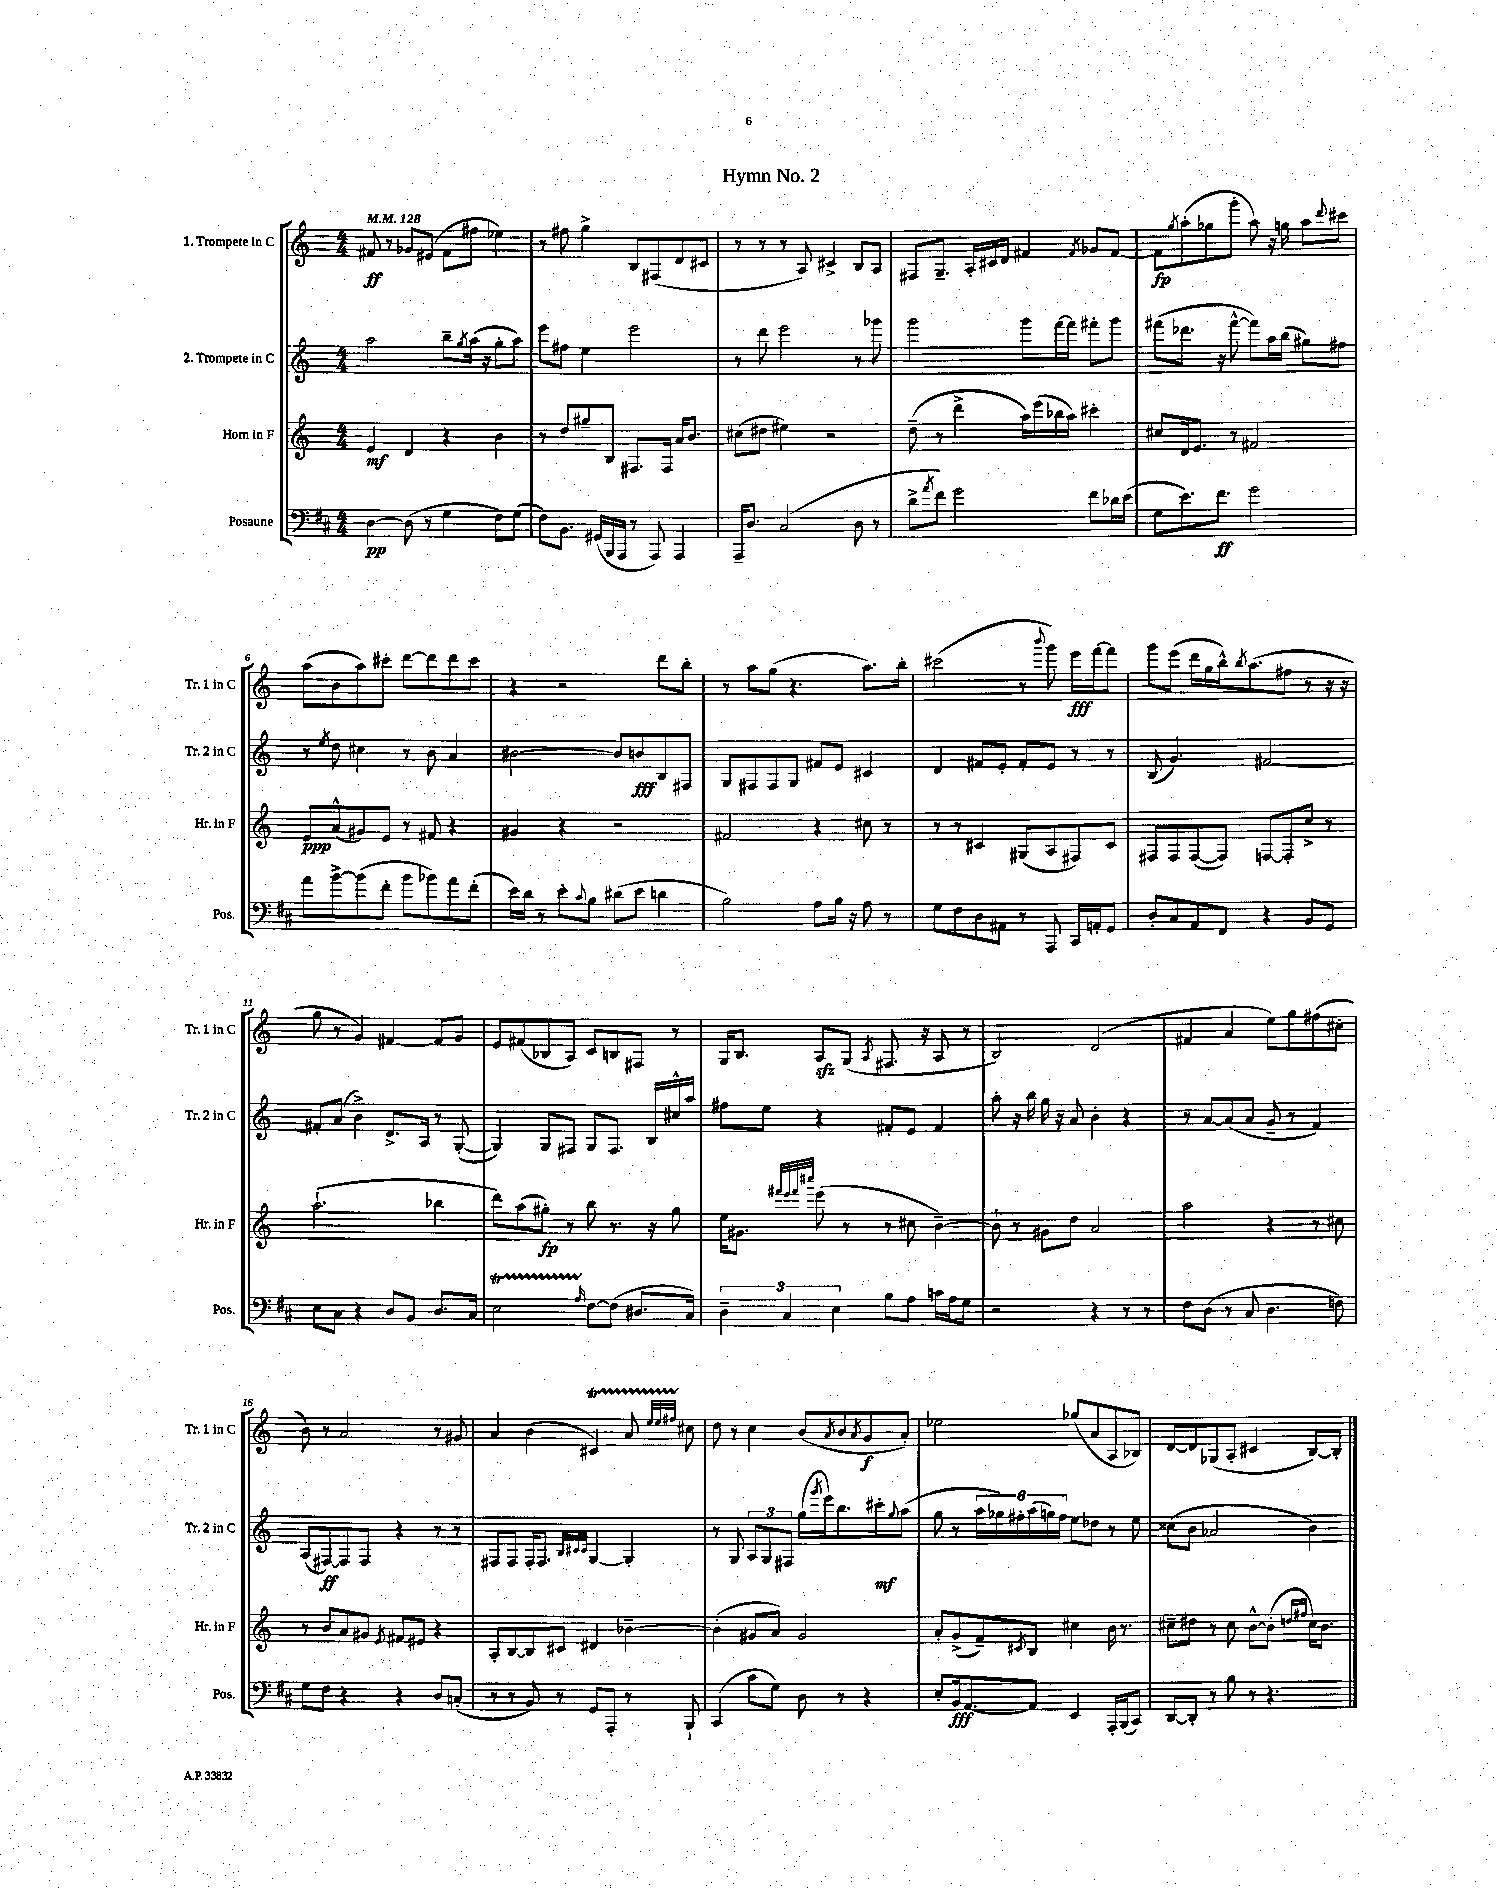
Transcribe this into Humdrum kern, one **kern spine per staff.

**kern	**dynam	**kern	**dynam	**kern	**dynam	**kern	**dynam
*part4	*part4	*part3	*part3	*part2	*part2	*part1	*part1
*staff4	*staff4	*staff3	*staff3	*staff2	*staff2	*staff1	*staff1
*I"Posaune	*	*I"Horn in F	*	*I"2. Trompete in C	*	*I"1. Trompete in C	*
*I'Pos.	*	*I'Hr. in F	*	*I'Tr. 2 in C	*	*I'Tr. 1 in C	*
*clefF4	*	*clefG2	*	*clefG2	*	*clefG2	*
*k[f#c#]	*	*k[]	*	*k[]	*	*k[]	*
*M4/4	*	*M4/4	*	*M4/4	*	*M4/4	*
*MM128	*	*MM128	*	*MM128	*	*MM128	*
=1	=1	=1	=1	=1	=1	=1	=1
[4D\	pp	4e/	mf	2aa\	.	8f#X/	ff
.	.	.	.	.	.	8r	.
(8D\]	.	4d/	.	.	.	8g-X/L	.
8r	.	.	.	.	.	(8e#X/J	.
4G\	.	4r	.	8bb~\L	.	8f#\L	.
.	.	.	.	8qgg/	.	.	.
.	.	.	.	(16aa\Jk	.	8ff#X\J	.
.	.	.	.	16r	.	.	.
8F#\L)	.	4b\	.	8gg'\L	.	4ee-X\)	.
(8G\J	.	.	.	8aa\J)	.	.	.
=2	=2	=2	=2	=2	=2	=2	=2
8F#\L)	.	8r	.	8eee\L	.	8r	.
8.BB\J	.	8dd/L	.	8ff#X\J	.	8ff#X\	.
.	.	8gg#X~/	.	4ee\	.	4gg^\	.
(16GG#X/LL	.	.	.	.	.	.	.
16BBB/	.	8B/J	.	.	.	.	.
16AAA/JJ	.	.	.	.	.	.	.
8r	.	8.F#X/L	.	2eee\	.	8B/L	.
8AAA/)	.	.	.	.	.	(8F#X/	.
.	.	16F#/Jk	.	.	.	.	.
4AAA/	.	16a/KL	.	.	.	8d/	.
.	.	8.b/J	.	.	.	.	.
.	.	.	.	.	.	8c#X/J	.
=3	=3	=3	=3	=3	=3	=3	=3
16AAA~/KL	.	(8cc#X\L	.	8r	.	8r	.
8.D/J	.	.	.	.	.	.	.
.	.	8dd#X\J	.	8ddd\	.	8r	.
(2C#/	.	4ee#X\)	.	2eee\	.	8r	.
.	.	.	.	.	.	8A/)	.
.	.	2r	.	.	.	4c#X^/	.
8D\	.	.	.	8r	.	8B/L	.
8r	.	.	.	8ggg-X\	.	8A/J	.
=4	=4	=4	=4	=4	=4	=4	=4
8d^\L	.	(8dd~\	.	2ggg\	.	8F#X/L	.
8qa/	.	.	.	.	.	.	.
8f#\J)	.	8r	.	.	.	8.G~/J	.
2g\	.	4ddd^\	.	.	.	.	.
.	.	.	.	.	.	16A'/LL	.
.	.	.	.	.	.	16c#X/	.
.	.	.	.	.	.	16d/JJ	.
.	.	16aa\LL)	.	8ggg\L	.	4f#X/	.
.	.	(16eee\	.	.	.	.	.
.	.	16bb-X\	.	[16fff\L	.	.	.
.	.	16aa\JJ)	.	16fff\JJ]	.	.	.
.	.	.	.	.	.	8qf#/	.
8f#\L	.	4ccc#X'\	.	8fff#X'\L	.	8g-X/L	.
16d-X\L	.	.	.	8ggg\J	.	[8f#/J	.
(16e\JJ	.	.	.	.	.	.	.
=5	=5	=5	=5	=5	=5	=5	=5
8G\L	.	8cc#X/L	.	(8fff#X\L	.	8f#\L]	fp
.	.	.	.	.	.	8qgg/	.
8.e\)	.	16d/k	.	8.ddd-X\J	.	(8aa'\	.
.	.	8.e/J	.	.	.	.	.
.	.	.	.	.	.	8gg-X\	.
8.f#\J	ff	.	.	16r	.	.	.
.	.	8r	.	[8fff#^^\	.	8ggg'\J	.
2g\	.	2f#X/	.	8fff#\L])	.	8aa\)	.
.	.	.	.	16aa\L	.	16r	.
.	.	.	.	(16bb\JJ	.	16ggn\	.
.	.	.	.	8gg#X\L)	.	8aa\L	.
.	.	.	.	.	.	8qqddd/	.
.	.	.	.	8ff#X\J	.	8ccc#X\J	.
!!LO:LB:g=z
=6	=6	=6	=6	=6	=6	=6	=6
8a\L	.	8e/L	ppp	8r	.	(8aa\L	.
.	.	.	.	8qee/	.	.	.
[8b^\	.	(8a^^/	.	8dd\	.	8b\	.
(8b\]	.	8g#X/)	.	4cc#X\	.	8aa\)	.
8f#'\J	.	8e/J	.	.	.	8ccc#X'\J	.
8b\L	.	8r	.	8r	.	[8ddd\L	.
8b-X\)	.	8f#X/	.	8b\	.	8ddd\]	.
8a\	.	4r	.	4a/	.	8ddd\	.
(8f#'\J	.	.	.	.	.	8ccc#\J	.
=7	=7	=7	=7	=7	=7	=7	=7
16e\LL)	.	4g#X/	.	[2b#X\	.	4r	.
16d\JJ	.	.	.	.	.	.	.
8r	.	.	.	.	.	.	.
8e'\L	.	4r	.	.	.	2r	.
8qqc#/	.	.	.	.	.	.	.
8B\J	.	.	.	.	.	.	.
(8d#X\L	.	2r	.	8b#/L]	.	.	.
8e\J	.	.	.	8bn/	fff	.	.
4dn\	.	.	.	8B/	.	8ddd\L	.
.	.	.	.	8F#X/J	.	8bb'\J	.
=8	=8	=8	=8	=8	=8	=8	=8
2B\)	.	2f#X/	.	8G/L	.	8r	.
.	.	.	.	8F#X/	.	8aa\L	.
.	.	.	.	8F#/	.	(8gg\J	.
.	.	.	.	8G/J	.	4.r	.
8A\L	.	4r	.	8f#X/L	.	.	.
16B\Jk	.	.	.	8e/J	.	.	.
16r	.	.	.	.	.	.	.
8A\	.	8cc#X\	.	4c#X/	.	8.aa\L)	.
8r	.	8r	.	.	.	.	.
.	.	.	.	.	.	16bb'\Jk	.
=9	=9	=9	=9	=9	=9	=9	=9
8G\L	.	8r	.	4d/	.	(2ccc#X\	.
8F#\	.	8r	.	.	.	.	.
8D\	.	4c#X/	.	8f#X/L	.	.	.
8AA#X\J	.	.	.	8e'/J	.	.	.
8r	.	(8G#X/L	.	8f#'/L	.	8r	.
.	.	.	.	.	.	8qqbbb/	.
8AAA/	.	8A/	.	8e/J	.	8ggg\)	.
16CC#/LL	.	8F#X/)	.	8r	.	16eee\LL	fff
16AAn'/J	.	.	.	.	.	[16fff\J	.
8GG/J	.	8c#/J	.	8r	.	8fff\J]	.
=10	=10	=10	=10	=10	=10	=10	=10
8D'/L	.	8F#X/L	.	(8B/	.	8ggg\L	.
8C#/	.	8F#/	.	4.g/)	.	(8eee\J	.
8AA/	.	([8F#/	.	.	.	16ddd\LL	.
.	.	.	.	.	.	16gg\	.
8FF#/J	.	8F#/J])	.	.	.	16bb^^\J)	.
.	.	.	.	.	.	8qbb/	.
.	.	.	.	.	.	(8.aa\	.
4r	.	[8Fn/L	.	[2f#X/	.	.	.
.	.	8F'/]	.	.	.	8ff#X\J	.
8BB/L	.	8cc^/J	.	.	.	8r	.
8GG/J	.	8r	.	.	.	16r	.
.	.	.	.	.	.	16r	.
!!LO:LB:g=z
=11	=11	=11	=11	=11	=11	=11	=11
8E\L	.	(2.aa`\	.	8f#X'/L]	.	8gg\	.
8C#\J	.	.	.	(8a/J	.	8r	.
4r	.	.	.	4b^\)	.	4g/)	.
8D/L	.	.	.	8.d^/L	.	[4f#X/	.
8BB/J	.	.	.	.	.	.	.
.	.	.	.	16A/Jk	.	.	.
8.D/L	.	4bb-X\	.	8r	.	8f#/L]	.
.	.	.	.	([8G'/	.	8g/J	.
16C#/Jk	.	.	.	.	.	.	.
=12	=12	=12	=12	=12	=12	=12	=12
2ET\	.	8ddd\L)	.	4G/])	.	8e/L	.
.	.	(8aa\	.	.	.	(8f#X/	.
.	.	8gg#X'\J)	fp	8G/L	.	8B-X/	.
.	.	8r	.	8F#X/J	.	8A/J)	.
16qqA/	.	.	.	.	.	.	.
[8F#\L	.	8bb\	.	8G/L	.	8c/L	.
(8F#\J]	.	8.r	.	8.F#/J	.	8Bn/	.
8.D#X/L	.	.	.	.	.	8F#X/J	.
.	.	16r	.	16B/LL	.	.	.
.	.	8gg#\	.	16cc#X^^/	.	8r	.
16C#/Jk)	.	.	.	16aa/JJ	.	.	.
=13	=13	=13	=13	=13	=13	=13	=13
6D~\	.	16ee\KL	.	8ff#X\L	.	16G/KL	.
.	.	8.g#X\J	.	.	.	8.B/J	.
.	.	.	.	8ee\J	.	.	.
6C#/	.	.	.	.	.	.	.
.	.	32qqfff#X/LLL	.	.	.	.	.
.	.	32qqeee/	.	.	.	.	.
.	.	32qqfff#/	.	.	.	.	.
.	.	32qqcccc#X/JJJ	.	.	.	.	.
.	.	(8eee\	.	4r	.	8Azz/L	.
6E\	.	.	.	.	.	.	.
.	.	8r	.	.	.	(8G/J	.
.	.	.	.	.	.	8qA/	.
8B\L	.	8r	.	8f#X'/L	.	8.F#X/	.
8A\J	.	8cc#X\	.	8e/J	.	.	.
.	.	.	.	.	.	16r	.
16cn\LL	.	[4b~\)	.	4f#/	.	8A/	.
16A\J	.	.	.	.	.	.	.
8G\J	.	.	.	.	.	8r	.
=14	=14	=14	=14	=14	=14	=14	=14
2r	.	8b`\]	.	8aa'\	.	2B/)	.
.	.	8r	.	16r	.	.	.
.	.	.	.	16bb\	.	.	.
.	.	8g#X\L	.	16gg\	.	.	.
.	.	.	.	16r	.	.	.
.	.	8dd\J	.	8a/	.	.	.
4r	.	2a/	.	4b'\	.	(2d/	.
8r	.	.	.	4r	.	.	.
8r	.	.	.	.	.	.	.
=15	=15	=15	=15	=15	=15	=15	=15
8F#\L	.	2aa\	.	8r	.	4f#X/	.
(8D\J	.	.	.	[8a/L	.	.	.
8r	.	.	.	(8a/]	.	4a/	.
8C#/	.	.	.	8a/J	.	.	.
4.D\	.	4r	.	8g~/	.	8ee\L)	.
.	.	.	.	8r	.	8gg\	.
.	.	8r	.	4f/)	.	(8ff#X\	.
8Fn\)	.	8cc#X\	.	.	.	8cc#X'\J	.
!!LO:LB:g=z
=16	=16	=16	=16	=16	=16	=16	=16
8G\L	.	8r	.	(8A/L	.	8b\)	.
8F#\J	.	8b/L	.	[8F#X/)	ff	8r	.
4r	.	8a/	.	8F#/]	.	2a/	.
.	.	8g#X/J	.	8F#/J	.	.	.
.	.	8qe/	.	.	.	.	.
4r	.	8f#X/L	.	4r	.	.	.
.	.	8e#X/J	.	.	.	.	.
8D/L	.	4r	.	8r	.	8r	.
(8Cn'/J	.	.	.	8r	.	8g#X/	.
=17	=17	=17	=17	=17	=17	=17	=17
8r	.	8A'/L	.	8F#X/L	.	4a/	.
8r	.	[8B/	.	8F#/J	.	.	.
8BB/)	.	8B/]	.	16F#'/KL	.	(4b\	.
.	.	.	.	8.F#/J	.	.	.
8r	.	8c#X/J	.	.	.	.	.
.	.	.	.	32qqB/LLL	.	.	.
.	.	.	.	32qqc#X/	.	.	.
.	.	.	.	32qqc#/JJJ	.	.	.
8GG/L	.	4d#X/	.	[4G/	.	4c#Xt/)	.
8AAA'/J	.	.	.	.	.	.	.
8r	.	[4b-X~\	.	4G'/]	.	8aTTT/	.
.	.	.	.	.	.	32qqee/LLL	.
.	.	.	.	.	.	32qqee/	.
.	.	.	.	.	.	32qqff#X/JJJ	.
8BBB`/	.	.	.	.	.	8cc#X\	.
=18	=18	=18	=18	=18	=18	=18	=18
(4CC#/	.	(4b-'\]	.	8r	.	8dd\	.
.	.	.	.	8G/	.	8r	.
8c#\L	.	8g#X/L	.	12A/L	.	4cc\	.
.	.	.	.	12G/	.	.	.
8G\J)	.	8a/J)	.	.	.	.	.
.	.	.	.	12F#X/J	.	.	.
8D\	.	2g#/	.	(16gg\LL	.	(8b/L	.
.	.	.	.	8qggg/	.	.	.
.	.	.	.	16eee\J)	.	.	.
.	.	.	.	.	.	8qa/	.
8r	.	.	.	8.bb\	.	8b/	.
.	.	.	.	.	.	8qa/	.
4r	.	.	.	.	.	8g/	f
.	.	.	.	16ccc#X'\k	mf	.	.
.	.	.	.	8qqgg/	.	.	.
.	.	.	.	(8aa\J	.	8a'/J)	.
=19	=19	=19	=19	=19	=19	=19	=19
8E'/L	.	8a'/L	.	8gg\	.	2ee-X\	.
16BB/k	fff	(8g^/	.	8r	.	.	.
[8.AA/	.	.	.	.	.	.	.
.	.	8f~/)	.	24aa\LL	.	.	.
.	.	.	.	24gg-X\)	.	.	.
.	.	.	.	24ff#X'\	.	.	.
.	.	8qc#X/	.	.	.	.	.
8AA/J]	.	8B/J	.	(24aa\	.	.	.
.	.	.	.	24ggn\)	.	.	.
.	.	.	.	24ff#\JJ	.	.	.
4EE/	.	4cc#X\	.	8ee\L	.	(8gg-X/L	.
.	.	.	.	8dd-X\J	.	8a/	.
16AAA'/LL	.	16b\	.	8r	.	8A/	.
(16BBB/J	.	8.r	.	.	.	.	.
8CC#/J)	.	.	.	8ee\	.	8B-X/J)	.
=20	=20	=20	=20	=20	=20	=20	=20
[8DD/L	.	8cc#X~\L	.	(8cc##X\L	.	[8d/L	.
8DD'/J]	.	8dd#X\J	.	8b\J	.	8d/]	.
8r	.	8r	.	2a-X/	.	(8G-X/	.
8B\	.	8cc#\	.	.	.	8A'/J	.
8r	.	[8b^^\L	.	.	.	4c#X/	.
4.r	.	(8b'\J]	.	.	.	.	.
.	.	16qqddn/LL	.	.	.	.	.
.	.	16qqff#X/JJ	.	.	.	.	.
.	.	16cc#\KL)	.	4b\)	.	[8B/L)	.
.	.	8.b\J	.	.	.	.	.
.	.	.	.	.	.	8B'/J]	.
==	==	==	==	==	==	==	==
*-	*-	*-	*-	*-	*-	*-	*-
